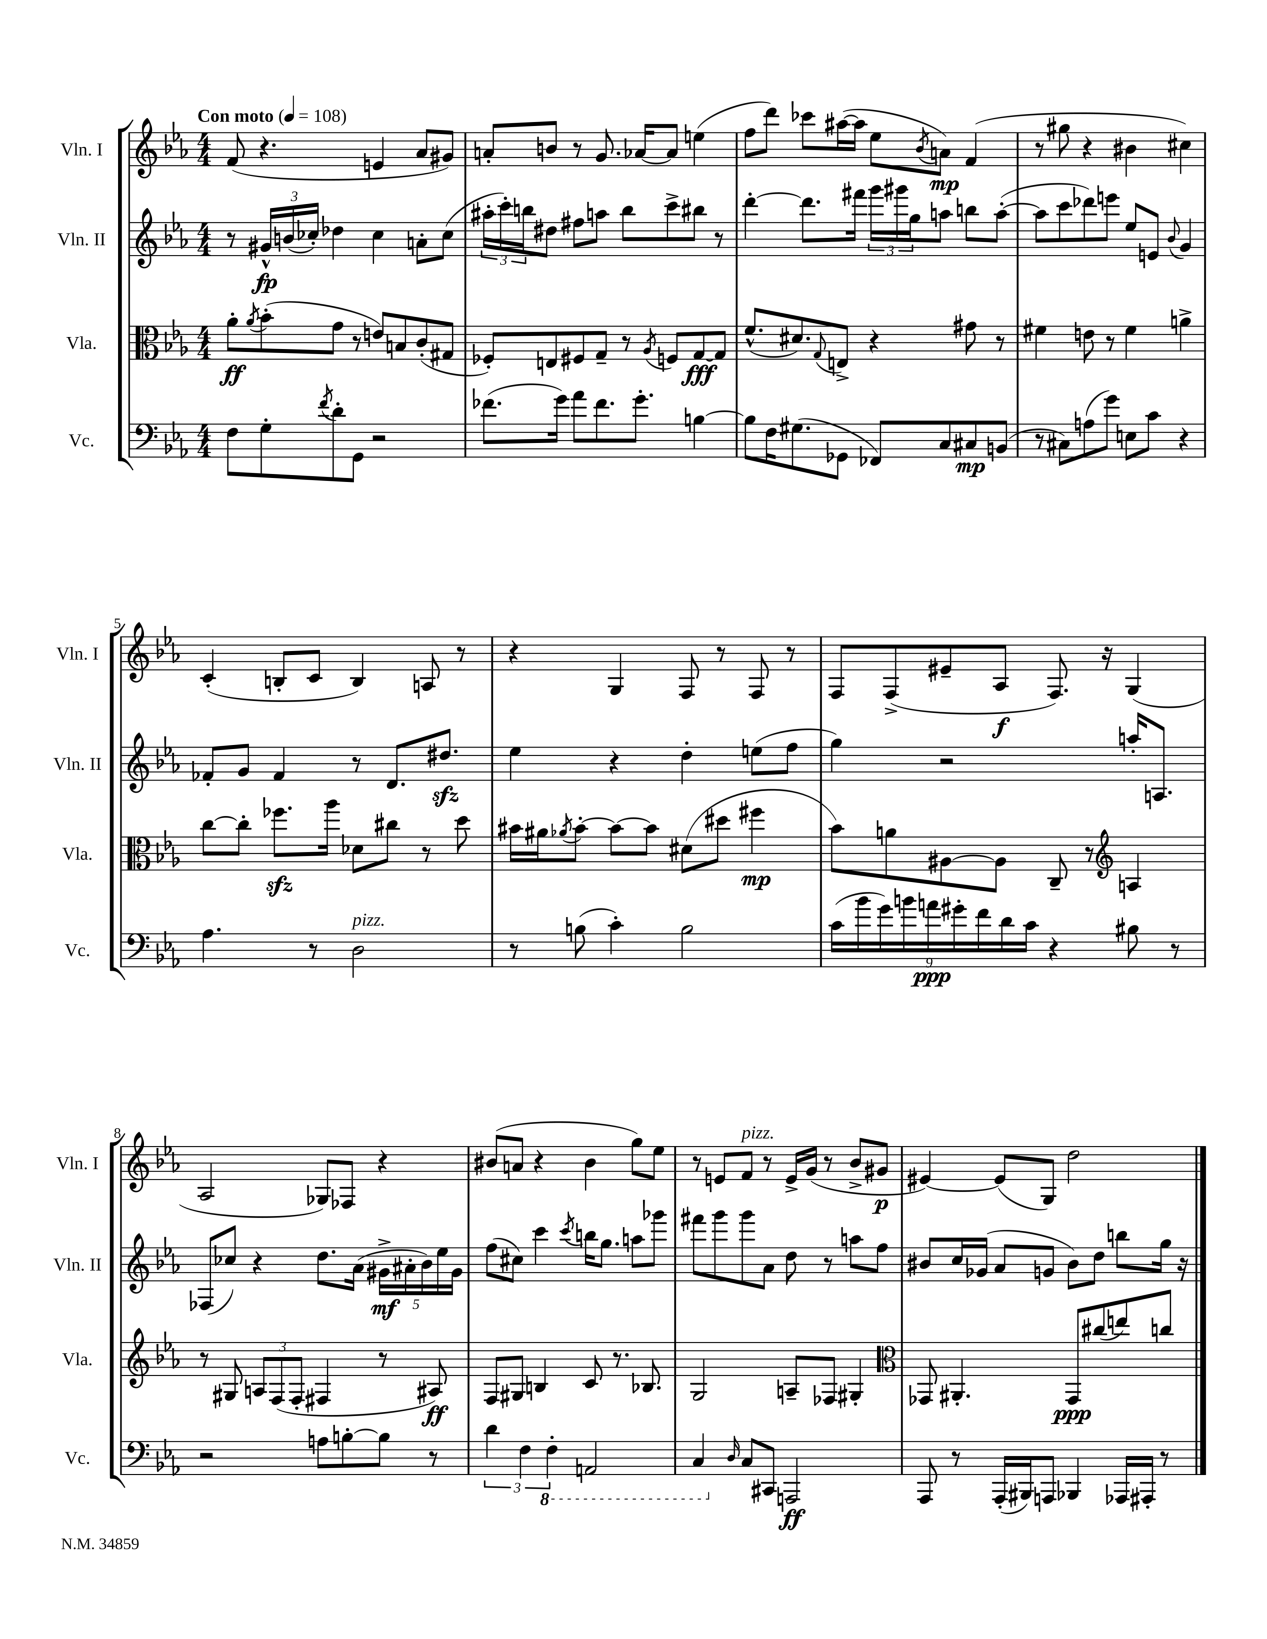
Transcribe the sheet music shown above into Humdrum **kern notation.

**kern	**dynam	**kern	**dynam	**kern	**dynam	**kern	**dynam
*part4	*part4	*part3	*part3	*part2	*part2	*part1	*part1
*staff4	*staff4	*staff3	*staff3	*staff2	*staff2	*staff1	*staff1
*I"Vc.	*	*I"Vla.	*	*I"Vln. II	*	*I"Vln. I	*
*I'Vc.	*	*I'Vla.	*	*I'Vln. II	*	*I'Vln. I	*
*clefF4	*	*clefC3	*	*clefG2	*	*clefG2	*
*k[b-e-a-]	*	*k[b-e-a-]	*	*k[b-e-a-]	*	*k[b-e-a-]	*
*M4/4	*	*M4/4	*	*M4/4	*	*M4/4	*
*MM108	*	*MM108	*	*MM108	*	*MM108	*
=1	=1	=1	=1	=1	=1	=1	=1
!	!	!	!	!	!	!LO:TX:a:B:t=Con moto	!
8F\L	.	8a-'\L	ff	8r	.	(8f/	.
.	.	8qa-/	.	.	.	.	.
8G'\	.	(8b-'\	.	24g#X^^/LL	fp	4.r	.
.	.	.	.	(24bn/	.	.	.
.	.	.	.	24cc-X'/JJ)	.	.	.
8qf/	.	.	.	.	.	.	.
8d'\	.	8g\J	.	4dd-X\	.	.	.
8GG\J	.	8r	.	.	.	.	.
2r	.	8en/L)	.	4cc-\	.	4en/	.
.	.	8Bn/	.	.	.	.	.
.	.	(8c'/	.	8an'\L	.	8a-/L	.
.	.	8G#X/J	.	(8cc-\J	.	8g#X/J)	.
=2	=2	=2	=2	=2	=2	=2	=2
(8.f-X\L	.	8F-X'/L)	.	24aa#X'\LL	.	8an'/L	.
.	.	.	.	24ccc'\)	.	.	.
.	.	.	.	24bbn\J	.	.	.
.	.	8En/	.	8dd#X\J	.	8bn/J	.
16g\Jk)	.	.	.	.	.	.	.
8a-\L	.	8F#X/	.	8ff#X\L	.	8r	.
8.f-\	.	8G~/J	.	8aan\J	.	8.g/	.
.	.	8r	.	8bb\L	.	.	.
8.g'\J	.	.	.	.	.	[16a-X/KL	.
.	.	8qA-/	.	.	.	.	.
.	.	8Fn/L	.	8ccc^\	.	8a-/J]	.
[4Bn\	.	[8G/	fff	8bb#X\J	.	(4een\	.
.	.	8G/J]	.	8r	.	.	.
=3	=3	=3	=3	=3	=3	=3	=3
8B\L]	.	(8.f^^/L	.	[4ddd'\	.	8ff\L	.
16F\K	.	.	.	.	.	8ddd\J)	.
(8.G#X\	.	8.d#X/)	.	.	.	.	.
.	.	.	.	8.ddd\L]	.	8ccc-X\L	.
.	.	8qqG/	.	.	.	.	.
8GG-X\J	.	8En^/J	.	.	.	([16aa#X\L	.
.	.	.	.	16fff#X\Jk	.	16aa#\JJ]	.
8FF-X/L)	.	4r	.	24ggg\LL	.	8ee-\L	.
.	.	.	.	24ggg#X\	.	.	.
.	.	.	.	24gg\J	.	.	.
.	.	.	.	.	.	8qb-/	.
8C/	.	.	.	8aan\J	.	8an\J)	mp
8C#X/	mp	8g#X\	.	8bbn\L	.	(4f/	.
(8BBn/J	.	8r	.	([8aa'\J	.	.	.
=4	=4	=4	=4	=4	=4	=4	=4
8r	.	4f#X\	.	8aa\L]	.	8r	.
8C#X\L)	.	.	.	8ccc\	.	8gg#X\	.
(8An\	.	8en\	.	8ddd-X\)	.	4r	.
8g\J)	.	8r	.	8eeen\J	.	.	.
8En\L	.	4f#\	.	8ee-/L	.	4b#X\	.
8c\J	.	.	.	8en/J	.	.	.
.	.	.	.	8qqb-/	.	.	.
4r	.	4an^\	.	4g/	.	4cc#X\)	.
!!LO:LB:g=z
=5	=5	=5	=5	=5	=5	=5	=5
4.A-\	.	[8cc\L	.	8f-X'/L	.	(4c'/	.
.	.	8cc'\J]	.	8g/J	.	.	.
.	.	8.ff-Xzz\L	.	4f-/	.	8Bn'/L	.
8r	.	.	.	.	.	8c/J	.
.	.	16aa-\Jk	.	.	.	.	.
!LO:TX:a:i:t=pizz.	!	!	!	!	!	!	!
2D\	.	8d-X\L	.	8r	.	4B/)	.
.	.	8cc#X\J	.	8.d/L	.	.	.
.	.	8r	.	.	.	8An/	.
.	.	.	.	8.dd#Xzz/J	.	.	.
.	.	8dd\	.	.	.	8r	.
=6	=6	=6	=6	=6	=6	=6	=6
8r	.	16b#X\LL	.	4ee-\	.	4r	.
.	.	16a#X\J	.	.	.	.	.
.	.	8qa-X/	.	.	.	.	.
(8Bn\	.	[8b#'\J	.	.	.	.	.
4c'\)	.	8b#\L_	.	4r	.	4G/	.
.	.	8b#\J]	.	.	.	.	.
2B\	.	(8d#X\L	.	4dd'\	.	8F/	.
.	.	8dd#X\J	.	.	.	8r	.
.	.	4ff#X\	mp	(8een\L	.	8F/	.
.	.	.	.	8ff\J	.	8r	.
=7	=7	=7	=7	=7	=7	=7	=7
(18c\LL	.	8b-\L)	.	4gg\)	.	8F/L	.
18b-\	.	.	.	.	.	.	.
18g\)	.	.	.	.	.	.	.
.	.	8an\	.	.	.	(8F^/	.
18bn\	.	.	.	.	.	.	.
18an\	ppp	.	.	.	.	.	.
.	.	[8A#X\	.	2r	.	8e#X~/	.
18g#X'\	.	.	.	.	.	.	.
18f\	.	.	.	.	.	.	.
.	.	8A#\J]	.	.	.	8A-/J	f
18d\	.	.	.	.	.	.	.
18c\JJ	.	.	.	.	.	.	.
4r	.	8C~/	.	.	.	8.F/)	.
.	.	8r	.	.	.	.	.
.	.	.	.	.	.	16r	.
*	*	*clefG2	*	*	*	*	*
8B#X\	.	4An/	.	16aan'/KL	.	(4G/	.
.	.	.	.	8.An/J	.	.	.
8r	.	.	.	.	.	.	.
!!LO:LB:g=z
=8	=8	=8	=8	=8	=8	=8	=8
2r	.	8r	.	(8F-X/L	.	2A-/	.
.	.	8G#X/	.	8cc-X/J)	.	.	.
.	.	12An/L	.	4r	.	.	.
.	.	(12F/	.	.	.	.	.
.	.	12F'/J	.	.	.	.	.
8An\L	.	4F#X/	.	8.dd\L	.	8G-X/L)	.
[8Bn'\	.	.	.	.	.	8F-X/J	.
.	.	.	.	(16a-\Jk	.	.	.
8B\J]	.	8r	.	20g#X^\LL	mf	4r	.
.	.	.	.	20a#X'\	.	.	.
.	.	.	.	20b-\)	.	.	.
8r	.	8A#X/)	ff	.	.	.	.
.	.	.	.	20ee-\	.	.	.
.	.	.	.	20g#\JJ	.	.	.
=9	=9	=9	=9	=9	=9	=9	=9
6d\	.	8F/L	.	(8ff\L	.	(8b#X/L	.
.	.	8G#X/J	.	8cc#X\J)	.	8an/J	.
6F\	.	.	.	.	.	.	.
.	.	4Bn/	.	4ccc\	.	4r	.
*8ba	*	*	*	*	*	*	*
6FF'\	.	.	.	.	.	.	.
.	.	.	.	8qccc/	.	.	.
2AAAn/	.	8c/	.	16bbn\KL	.	4b#\	.
.	.	.	.	8.gg\J	.	.	.
.	.	8.r	.	.	.	.	.
.	.	.	.	8aan\L	.	8gg\L)	.
.	.	8.B-X/	.	.	.	.	.
.	.	.	.	8ggg-X\J	.	8ee-\J	.
=10	=10	=10	=10	=10	=10	=10	=10
4CC/	.	2G/	.	8fff#X\L	.	8r	.
.	.	.	.	8ggg\	.	8en/L	.
*X8ba	*	*	*	*	*	*	*
16qqD/	.	.	.	.	.	.	.
!	!	!	!	!	!	!LO:TX:a:i:t=pizz.	!
8C/L	.	.	.	8ggg\	.	8f/J	.
8CC#X/J	.	.	.	8a-\J	.	8r	.
2AAAn/	ff	8An~/L	.	8dd\	.	16e^/LL	.
.	.	.	.	.	.	(16g/JJ	.
.	.	8F-X/J	.	8r	.	8r	.
.	.	4G#X'/	.	8aan\L	.	8b-^/L	.
.	.	.	.	8ff\J	.	8g#X/J	p
=11	=11	=11	=11	=11	=11	=11	=11
*	*	*clefC3	*	*	*	*	*
8AAA-/	.	8GG-X/	.	8b#X/L	.	[4e#X/)	.
8r	.	4.AA#X'/	.	16cc/L	.	.	.
.	.	.	.	(16g-X/JJ	.	.	.
(16AAA-'/LL	.	.	.	8a-/L	.	(8e#/L]	.
16BBB#X/J)	.	.	.	.	.	.	.
8AAAn/J	.	.	.	8gn/J	.	8G/J)	.
4BBB-X/	.	8GG-/L	ppp	8b#\L)	.	2dd\	.
.	.	(8cc#X/	.	8dd\J	.	.	.
16AAA-X/LL	.	8een/)	.	8bbn\L	.	.	.
16AAA#X'/JJ	.	.	.	.	.	.	.
8r	.	8ccn/J	.	16gg\Jk	.	.	.
.	.	.	.	16r	.	.	.
==	==	==	==	==	==	==	==
*-	*-	*-	*-	*-	*-	*-	*-
